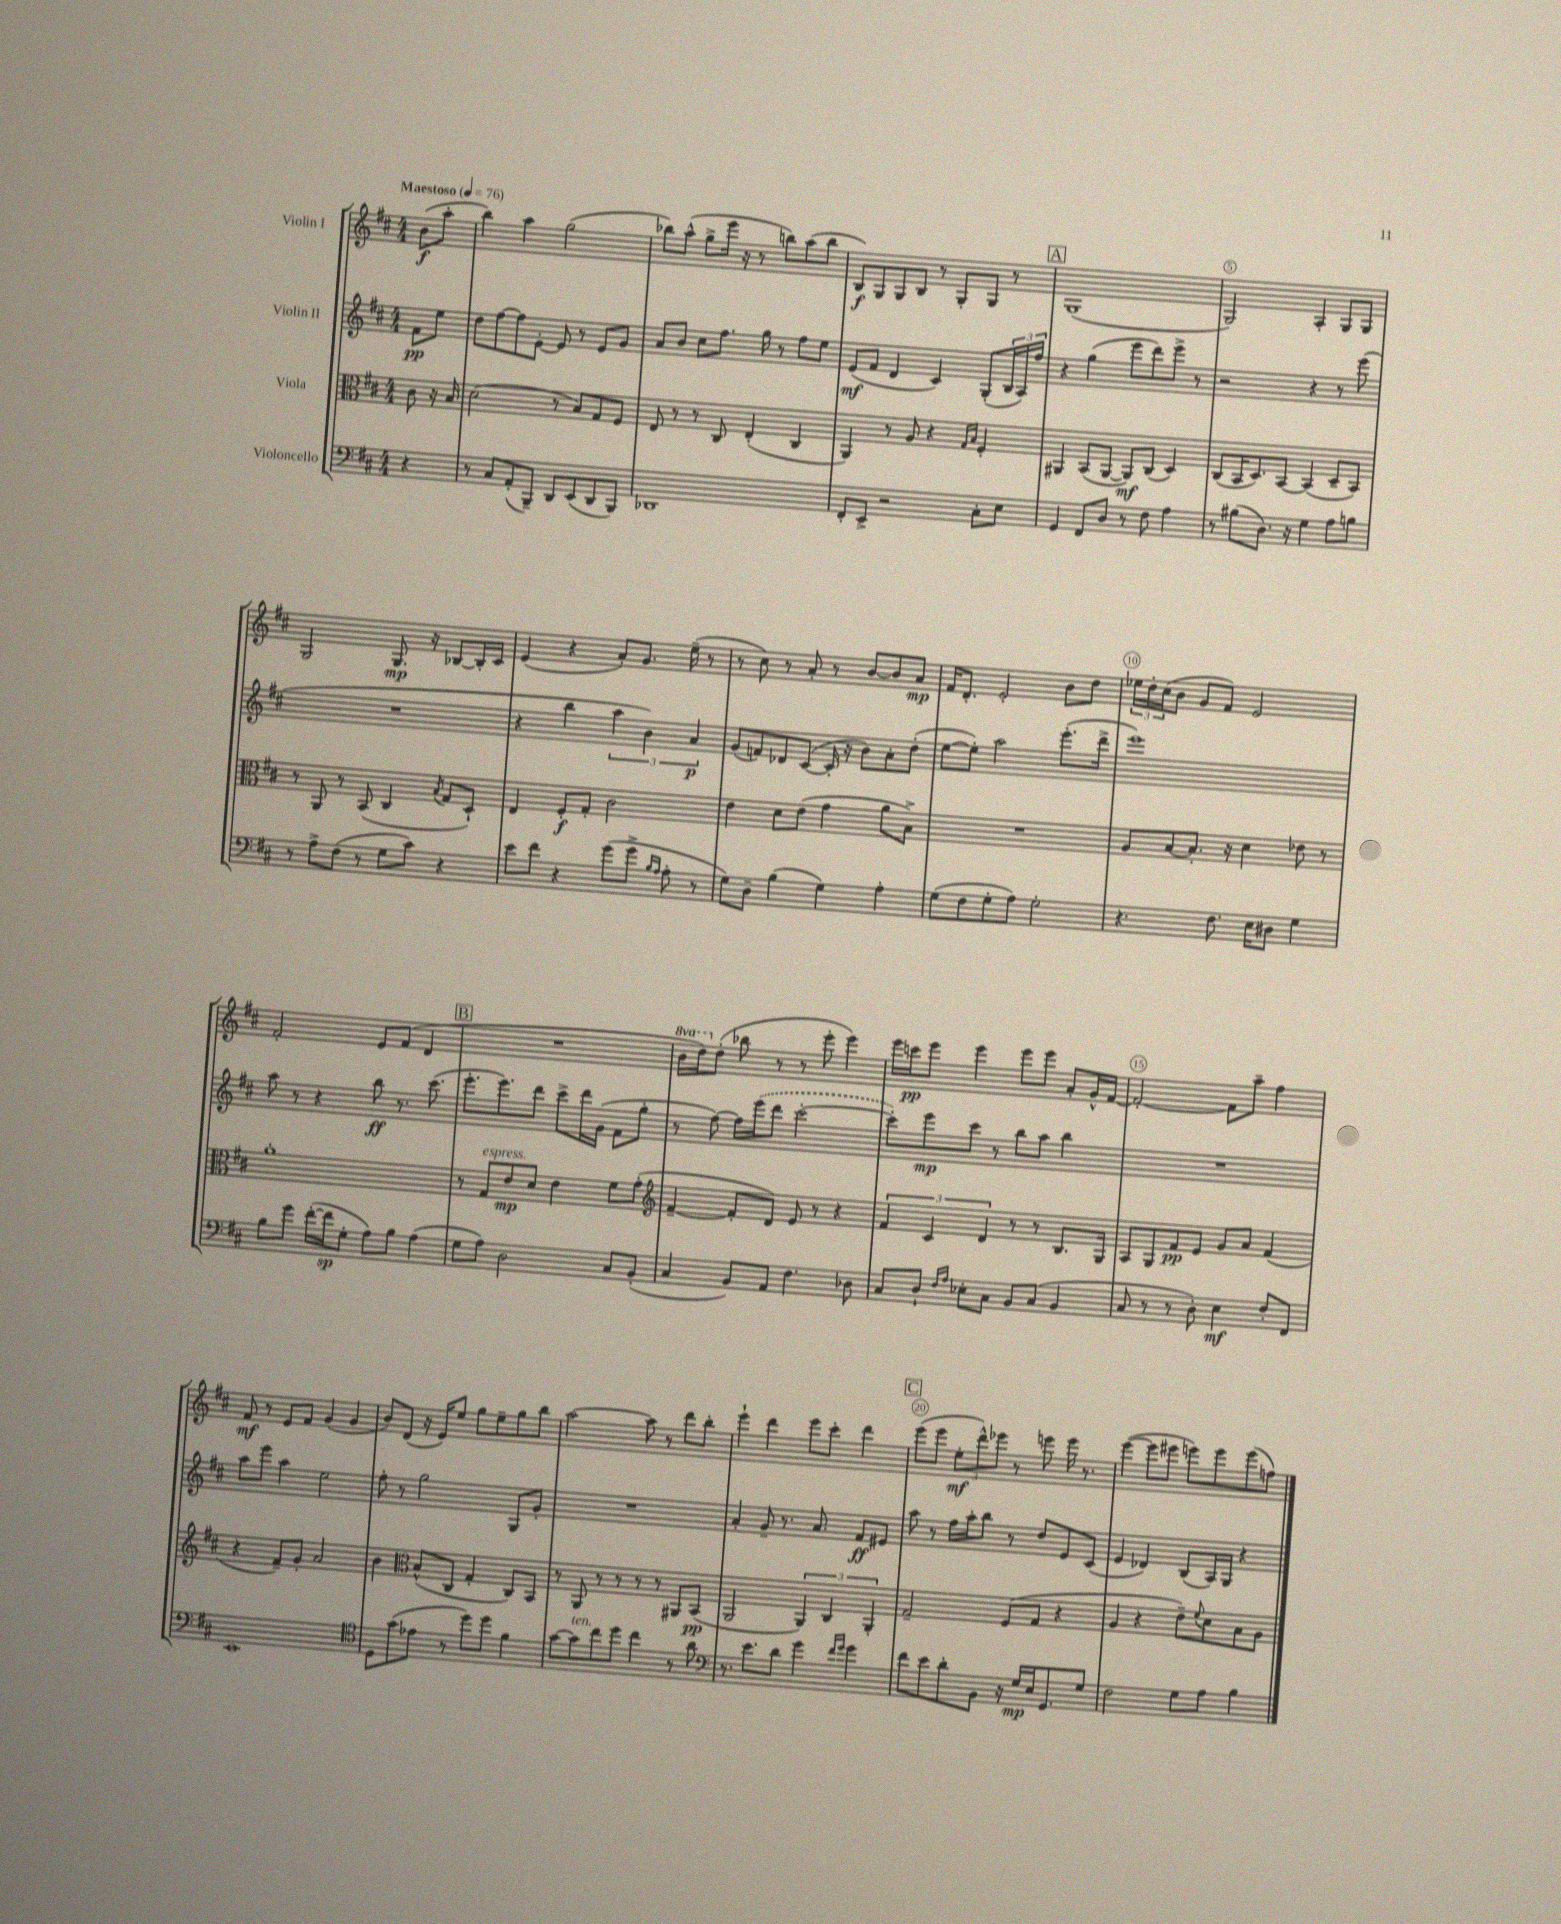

**kern	**dynam	**kern	**dynam	**kern	**dynam	**kern	**dynam
*part4	*part4	*part3	*part3	*part2	*part2	*part1	*part1
*staff4	*staff4	*staff3	*staff3	*staff2	*staff2	*staff1	*staff1
*I"Violoncello	*	*I"Viola	*	*I"Violin II	*	*I"Violin I	*
*clefF4	*	*clefC3	*	*clefG2	*	*clefG2	*
*k[f#c#]	*	*k[f#c#]	*	*k[f#c#]	*	*k[f#c#]	*
*M4/4	*	*M4/4	*	*M4/4	*	*M4/4	*
*MM76	*	*MM76	*	*MM76	*	*MM76	*
=	=	=	=	=	=	=	=
!	!	!	!	!	!	!LO:TX:a:B:t=Maestoso	!
4r	.	8c#\	.	8f#\L	pp	(8b\L	f
.	.	16r	.	8ee\J	.	8aa'\J	.
.	.	16B/	.	.	.	.	.
=1	=1	=1	=1	=1	=1	=1	=1
8r	.	(2d\	.	8dd\L	.	4bb\)	.
8C#/L	.	.	.	[8ff#\	.	.	.
(8AA'/	.	.	.	8ff#\]	.	4aa\	.
8BBB~/J)	.	.	.	[8e'\J	.	.	.
8DD/L	.	8r	.	8e/]	.	(2gg\	.
(8EE/	.	8B/L)	.	8r	.	.	.
8DD/	.	8G/	.	8e/L	.	.	.
8BBB/J)	.	8F#/J	.	8g/J	.	.	.
=2	=2	=2	=2	=2	=2	=2	=2
1DD-X	.	8E/	.	8a/L	.	8bb-X\L)	.
.	.	8r	.	8b/J	.	(8aa^^\J	.
.	.	8r	.	8cc#\L	.	8gg^\L	.
.	.	8C#/	.	8.ff#\J	.	16eee\Jk	.
.	.	.	.	.	.	16r	.
.	.	(4E'/	.	.	.	8r	.
.	.	.	.	16gg\	.	.	.
.	.	.	.	8r	.	8bbn\L)	.
.	.	4C#/	.	8ff#\L	.	(8aa\	.
.	.	.	.	8ee\J	.	8bb\J	.
=3	=3	=3	=3	=3	=3	=3	=3
8FF#'/L	.	4AA/)	.	(8e/L	mf	8B/L)	f
8EE^/J	.	.	.	8f#/J	.	8G/	.
2r	.	8r	.	4d/	.	8G/	.
.	.	8A/	.	.	.	8B/J	.
.	.	4r	.	4c#/)	.	8r	.
.	.	.	.	.	.	8G'/L	.
.	.	16qqG/LL	.	.	.	.	.
.	.	16qqB/JJ	.	.	.	.	.
8C#'\L	.	4F#'/	.	(8G'/L	.	8G/J	.
8E\J	.	.	.	24B/L	.	8r	.
.	.	.	.	24A/)	.	.	.
.	.	.	.	24ff#/JJ	.	.	.
!!LO:REH:place=s1:t=A
=4	=4	=4	=4	=4	=4	=4	=4
4GG/	.	4AA#X/	.	4r	.	(1G	.
8FF#/L	.	(8BB/L	.	(4gg\	.	.	.
8D/J	.	[8AA#/J	.	.	.	.	.
8r	.	8AA#/L])	mf	8eee\L	.	.	.
8F#\	.	(8C#/J	.	8ddd\)	.	.	.
4A\	.	4D/)	.	8eee^\J	.	.	.
.	.	.	.	8r	.	.	.
=5	=5	=5	=5	=5	=5	=5	=5
8r	.	(8C#/L	.	2r	.	2G/)	.
(8B#X\L	.	16BB/K	.	.	.	.	.
.	.	8.D/)	.	.	.	.	.
8.D\J)	.	.	.	.	.	.	.
.	.	[8BB/J	.	.	.	.	.
16r	.	.	.	.	.	.	.
4G\	.	(4BB/]	.	4r	.	4A'/	.
8A\L	.	8D~/L	.	8r	.	8G/L	.
8Bn\J	.	8BB/J)	.	(8eee\	.	8G/J	.
!!LO:LB:g=z
=6	=6	=6	=6	=6	=6	=6	=6
8r	.	8r	.	1r	.	2G/	.
8A^\L	.	8AA/	.	.	.	.	.
(8F#\J	.	8r	.	.	.	.	.
8r	.	(8BB/	.	.	.	.	.
8G\L	.	4C#/	.	.	.	8.G/	mp
8c#\J)	.	.	.	.	.	.	.
.	.	.	.	.	.	16r	.
.	.	8qB/	.	.	.	.	.
4r	.	8G/L	.	.	.	[8B-X/L	.
.	.	8D`/J)	.	.	.	16B-'/L]	.
.	.	.	.	.	.	16c#/JJ	.
=7	=7	=7	=7	=7	=7	=7	=7
8e\L	.	4E/	.	4r	.	(4e/	.
8f#\J	.	.	.	.	.	.	.
4r	.	8F#'/L	f	4bb\	.	4r	.
.	.	8G'/J	.	.	.	.	.
(8g\L	.	2c#\	.	6aa\	.	8a'/L)	.
8g^\J	.	.	.	.	.	8.g/J	.
.	.	.	.	6b\)	.	.	.
16qqB/LL	.	.	.	.	.	.	.
16qqA/JJ	.	.	.	.	.	.	.
8A'\	.	.	.	.	.	.	.
.	.	.	.	.	.	(16ee~\	.
.	.	.	.	6a/	p	.	.
8r	.	.	.	.	.	8r	.
=8	=8	=8	=8	=8	=8	=8	=8
8G\L)	.	4e\	.	(8g/L	.	8r	.
8D~\J	.	.	.	8fn/)	.	8cc#\)	.
(4B\	.	8d\L	.	8d-X/	.	8r	.
.	.	(8e\J	.	([8c#/J	.	8a'/	.
4G\)	.	4g\	.	16c#'/]	.	8r	.
.	.	.	.	16r	.	.	.
.	.	.	.	8b\L)	.	[8b/L	.
4A'\	.	8a\L	.	8a'\	.	8b/]	.
.	.	8B^\J)	.	(8dd'\J	.	8a/J	mp
=9	=9	=9	=9	=9	=9	=9	=9
(8G\L	.	1r	.	[8ee\L	.	16f#/KL	.
.	.	.	.	.	.	8.d'/J	.
8F#\	.	.	.	8ee'\J])	.	.	.
8G'\	.	.	.	2aa\	.	2e'/	.
8A\J)	.	.	.	.	.	.	.
2G'\	.	.	.	.	.	.	.
.	.	.	.	(8.eee'\L	.	8b\L	.
.	.	.	.	.	.	8dd\J	.
.	.	.	.	16ddd^\Jk	.	.	.
=10	=10	=10	=10	=10	=10	=10	=10
4.r	.	8A/L	.	1eee)	.	24ee-X\LL	.
.	.	.	.	.	.	24dd'\	.
.	.	.	.	.	.	(24cc#\J	.
.	.	[8B/	.	.	.	8b\J	.
.	.	8.B'/J]	.	.	.	8g/L	.
8.F#\	.	.	.	.	.	8f#/J)	.
.	.	16r	.	.	.	.	.
.	.	4d\	.	.	.	2e/	.
16E\KL	.	.	.	.	.	.	.
8D#X\J	.	.	.	.	.	.	.
4G\	.	8e-X\	.	.	.	.	.
.	.	8r	.	.	.	.	.
!!LO:LB:g=z
=11	=11	=11	=11	=11	=11	=11	=11
8B\L	.	1a'	.	8aa\	.	2f#'/	.
8g\J	.	.	.	8r	.	.	.
([16f#'\LL	.	.	.	4r	.	.	.
16f#\J]	sp	.	.	.	.	.	.
8G'\J	.	.	.	.	.	.	.
8A\L)	.	.	.	8bb\	ff	8e/L	.
8B\J	.	.	.	8.r	.	(8f#/J	.
(4A\	.	.	.	.	.	4d/	.
.	.	.	.	(8.ccc#\	.	.	.
!!LO:REH:place=s1:t=B
=12	=12	=12	=12	=12	=12	=12	=12
8G\L	.	8r	.	8.eee'\L	.	1r	.
!	!	!LO:TX:a:i:t=espress.	!	!	!	!	!
8A\J)	.	8G/L	.	.	.	.	.
.	.	.	.	8.eee\)	.	.	.
2D\	.	8e/	mp	.	.	.	.
.	.	8d/J	.	8ddd\J	.	.	.
.	.	4e\	.	8ccc#^\L	.	.	.
.	.	.	.	16ddd\L	.	.	.
.	.	.	.	(16g\JJ	.	.	.
8C#/L	.	8f#\L	.	8f#\L	.	.	.
(8BB'/J	.	(8g'\J	.	8gg'\J	.	.	.
=13	=13	=13	=13	=13	=13	=13	=13
*	*	*clefG2	*	*	*	*	*
*	*	*	*	*	*	*8va	*
4C#/	.	[4f#~/	.	8r	.	16bb\LL	.
.	.	.	.	.	.	16ddd\J)	.
*	*	*	*	*	*	*X8va	*
.	.	.	.	[8ff#\)	.	(8dd'\J	.
8BB/L)	.	8f#'/L]	.	16ff#\LL]	.	8bb-X\	.
.	.	.	.	(16eee\J	.	.	.
8AA/J	.	8d/J)	.	8ddd\J	.	8r	.
4.F#\	.	8e/	.	[2ccc#'\	.	8r	.
.	.	8r	.	.	.	8eee'\	.
.	.	4r	.	.	.	4eee\)	.
8D-X\	.	.	.	.	.	.	.
=14	=14	=14	=14	=14	=14	=14	=14
8C#/L	.	6f#/	.	8ccc#'\L])	.	16eee\LL	.
.	.	.	.	.	.	16cccn\J	pp
8D`/J	.	.	.	8eee\	mp	8eee\J	.
.	.	6c#/	.	.	.	.	.
16qqF#/LL	.	.	.	.	.	.	.
16qqA/JJ	.	.	.	.	.	.	.
8E-X'\L	.	.	.	8ccc#\J	.	4eee\	.
.	.	6d/	.	.	.	.	.
8C#\J	.	.	.	8r	.	.	.
8BB/L	.	8r	.	8bb\L	.	8eee\L	.
(8C#/J	.	8r	.	8aa\J	.	8eee\J	.
4BB/	.	8.B/L	.	4bb\	.	8a'/L	.
.	.	.	.	.	.	16g^^/L	.
.	.	16G/Jk	.	.	.	[16f#/JJ	.
=15	=15	=15	=15	=15	=15	=15	=15
8C#/	.	8A/L	.	1r	.	2f#'/_	.
8r	.	8G/	.	.	.	.	.
8r	.	8f#/	pp	.	.	.	.
8D'\)	.	8e/J	.	.	.	.	.
4E\	mf	8g/L	.	.	.	8f#\L]	.
.	.	8a/J	.	.	.	8aa~\J	.
8F#'/L	.	(4f#/	.	.	.	4ff#\	.
8FF#/J	.	.	.	.	.	.	.
!!LO:LB:g=z
=16	=16	=16	=16	=16	=16	=16	=16
1EE	.	4r	.	8aa\L	.	8f#/	mf
.	.	.	.	8eee\J	.	8r	.
.	.	8f#~/L)	.	4aa\	.	8e/L	.
.	.	8g'/J	.	.	.	8f#/J	.
.	.	2a/	.	2ee\	.	(4g/	.
.	.	.	.	.	.	4g/	.
=17	=17	=17	=17	=17	=17	=17	=17
*clefC4	*	*	*	*	*	*	*
8D\L	.	4b\	.	8ff#'\	.	8b/L)	.
(8g\	.	.	.	8r	.	(8d/J	.
*	*	*clefC3	*	*	*	*	*
8e-X\J	.	(8B^^/L	.	2gg\	.	16r	.
.	.	.	.	.	.	16e/KL)	.
8r	.	8C#/J	.	.	.	8ee/J	.
8dd\L)	.	4G'/	.	.	.	8gg\L	.
8dd\J	.	.	.	.	.	8ee~\	.
4f#\	.	8C#/L)	.	8G/L	.	8gg\	.
.	.	8BB/J	.	8g'/J	.	8bb\J	.
=18	=18	=18	=18	=18	=18	=18	=18
[8g\L	.	8r	.	1r	.	[2aa\	.
!LO:TX:a:i:t=ten.	!	!	!	!	!	!	!
8g\]	.	8AA/	.	.	.	.	.
8cc#\	.	8r	.	.	.	.	.
8dd\J	.	8r	.	.	.	.	.
4cc#\	.	8r	.	.	.	8aa\]	.
.	.	8r	.	.	.	8r	.
8r	.	8AA#X/L	.	.	.	8ddd\L	.
8a\	.	(8BB/J	pp	.	.	8bb'\J	.
=19	=19	=19	=19	=19	=19	=19	=19
*clefF4	*	*	*	*	*	*	*
8.r	.	2AA/	.	4a'/	.	4eee`\	.
8.e\L	.	.	.	.	.	.	.
.	.	.	.	8g~/	.	4ddd\	.
8d\J	.	.	.	8.r	.	.	.
4g\	.	6AA/)	.	.	.	8eee\L	.
.	.	.	.	8.a/	.	.	.
.	.	.	.	.	.	8ccc#'\J	.
.	.	6C#/	.	.	.	.	.
16qqf#/LL	.	.	.	.	.	.	.
16qqg/JJ	.	.	.	.	.	.	.
4g\	.	.	.	8f#/L	ff	4ddd\	.
.	.	6AA'/	.	.	.	.	.
.	.	.	.	8e#X/J	.	.	.
!!LO:REH:place=s1:t=C
=20	=20	=20	=20	=20	=20	=20	=20
8f#\L	.	2G~/	.	8aa\	.	(8eee\L	.
8e\	.	.	.	8r	.	8eee\J	.
8d'\	.	.	.	16ff#\LL	.	12ee'\L	mf
.	.	.	.	16aa'\J	.	.	.
.	.	.	.	.	.	12ddd^^\)	.
8BB\J	.	.	.	8bb\J	.	.	.
.	.	.	.	.	.	12eee-X\J	.
16r	.	(8F#/L	.	8r	.	8r	.
16G/LL	mp	.	.	.	.	.	.
16E/J	.	8G/J	.	8dd/L	.	8eeen\	.
8.GG/	.	.	.	.	.	.	.
.	.	4r	.	8e/	.	16eee\	.
.	.	.	.	.	.	8.r	.
8G/J	.	.	.	(8c#/J	.	.	.
=21	=21	=21	=21	=21	=21	=21	=21
2F#\	.	4A/	.	4e/	.	([4eee\	.
.	.	4r	.	4d-X/)	.	8eee\L]	.
.	.	.	.	.	.	8eee#X\J	.
8G\L	.	8e~\L)	.	(8B/L	.	8eeen\L)	.
.	.	8qqf#/	.	.	.	.	.
8A\J	.	8d\	.	16A/L)	.	8eee\	.
.	.	.	.	16G/JJ	.	.	.
4B\	.	8B\	.	4r	.	(8eee\	.
.	.	8A\J	.	.	.	8ffn\J)	.
==	==	==	==	==	==	==	==
*-	*-	*-	*-	*-	*-	*-	*-
